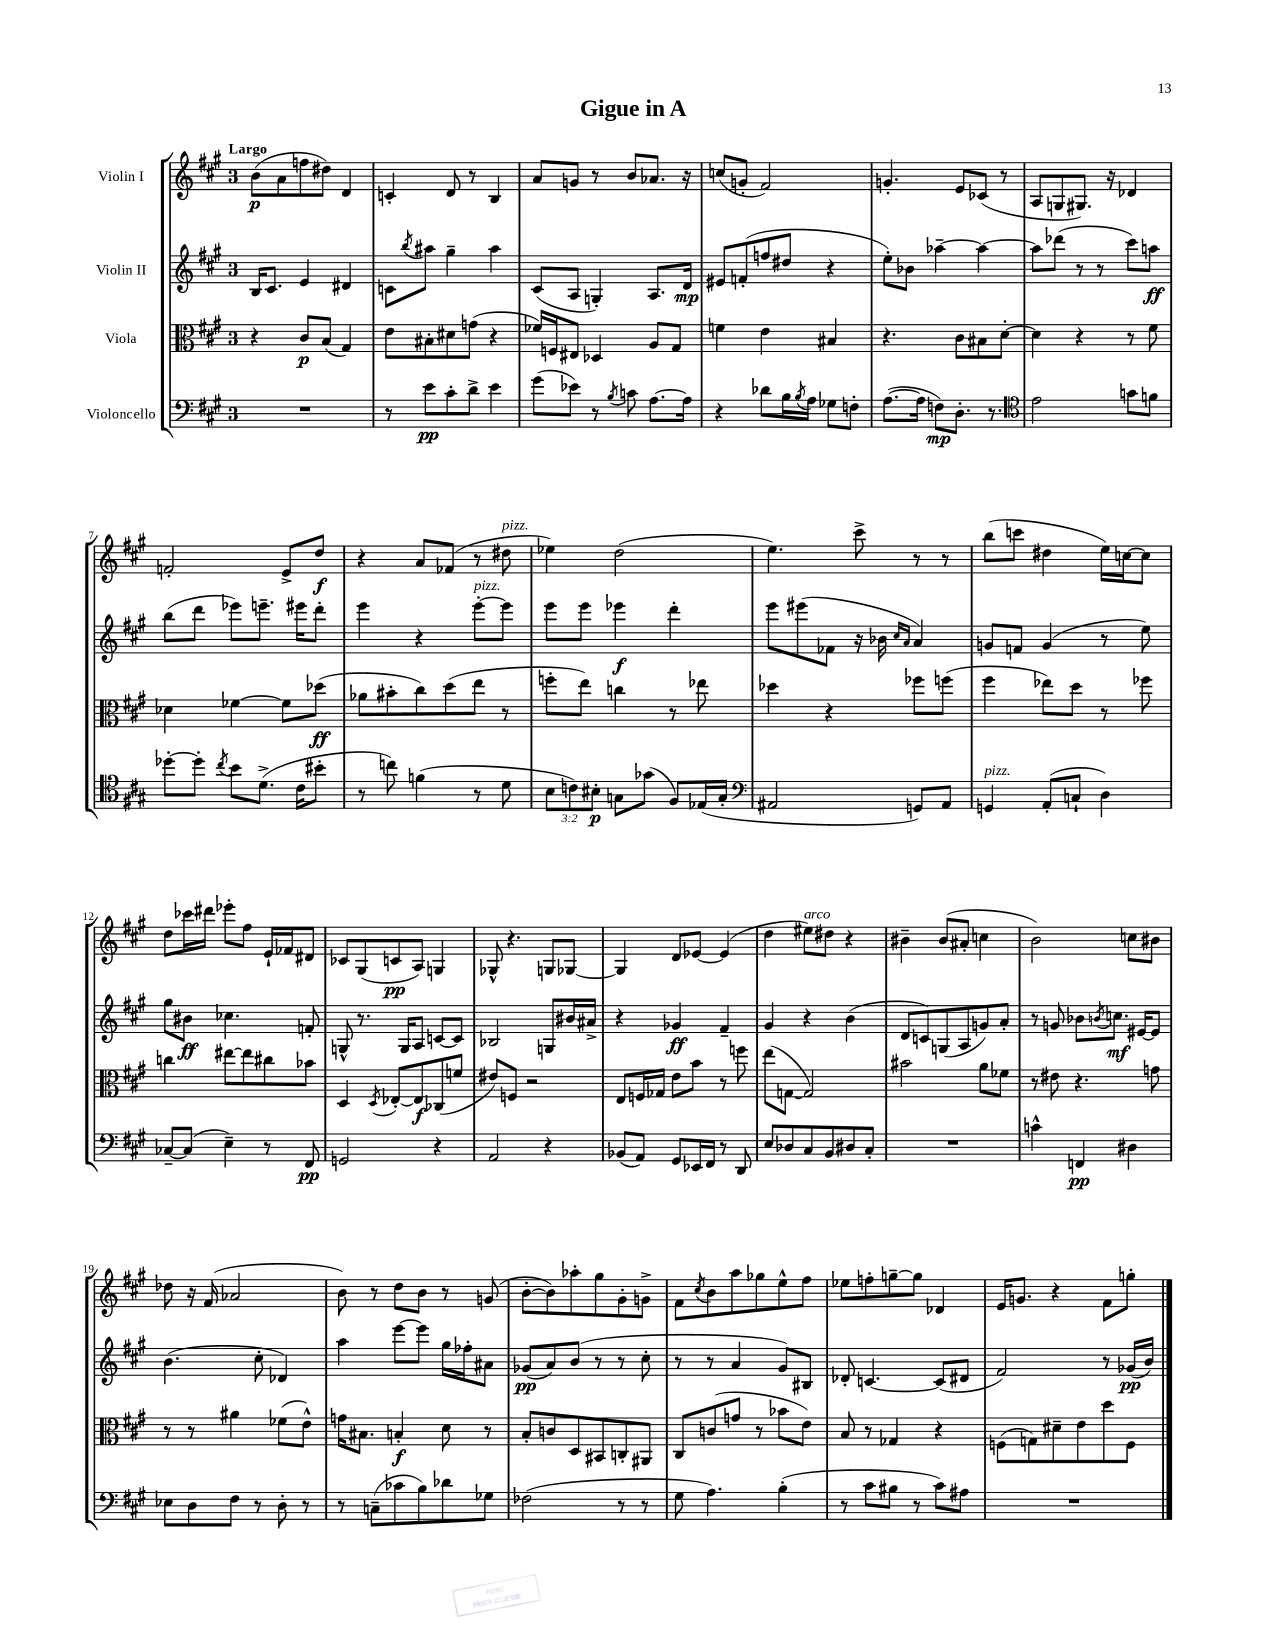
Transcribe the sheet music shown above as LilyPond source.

\header { title = "Gigue in A" }
<<
\new StaffGroup <<
\new Staff = "s0" \with { instrumentName = "Violin I" } {
    \clef treble \key a \major \once \override Staff.TimeSignature.style = #'single-digit \time 3/4 \tempo "Largo"
    b'8\p( a'8 f''8 dis''8) d'4 |
    c'4-. d'8 r8 b4 |
    a'8 g'8 r8 b'8 aes'8. r16 |
    c''8( g'8-. fis'2) |
    g'4.-. e'8 ces'8( r8 |
    a8 g8 gis8.) r16 des'4 |
    f'2-. e'8-> d''8\f |
    r4 a'8 fes'8( r8 dis''8^\markup { \italic "pizz." } |
    ees''4) d''2( |
    e''4.) cis'''8-> r8 r8 |
    b''8( c'''8 dis''4 e''16) c''16~ c''8 |
    d''8 ces'''16 dis'''16 ees'''8-. fis''8 e'16-! fes'16 dis'8 |
    ces'8 gis8( c'8\pp a8) g4 |
    ges8-^ r4. g8 ges8~ |
    ges4 d'8 ees'8~ ees'4( |
    d''4 eis''8^\markup { \italic "arco" }) dis''8 r4 |
    bis'4-- bis'8( ais'8-. c''4 |
    b'2) c''8 bis'8 |
    des''8 r16 fis'16( aes'2 |
    b'8) r8 d''8 b'8 r8 g'8( |
    b'8~-. b'8) aes''8-. gis''8 gis'8-. g'8-> |
    fis'8 \acciaccatura { cis''8 } b'8 a''8 ges''8 e''8-^ fis''8 |
    ees''8 f''8-. g''8~-- g''8 des'4 |
    e'16 g'8. r4 fis'8 g''8-. \bar "|." |
}
\new Staff = "s1" \with { instrumentName = "Violin II" } {
    \clef treble \key a \major \once \override Staff.TimeSignature.style = #'single-digit \time 3/4
    b16 cis'8. e'4 dis'4 |
    c'8 \acciaccatura { b''8 } ais''8 gis''4-- ais''4 |
    cis'8( a8 g4-.) a8. d'16\mp |
    eis'8 f'8-.( f''8 dis''8 r4 |
    e''8-.) bes'8 aes''4~-- aes''4~ |
    aes''8 des'''8( r8 r8 cis'''8) a''8\ff |
    b''8( d'''8 ees'''8) e'''8.-- eis'''16 d'''8-. |
    e'''4 r4 e'''8~-.^\markup { \italic "pizz." } e'''8 |
    e'''8 e'''8 ees'''4\f d'''4-. |
    e'''8 eis'''8( fes'8 r16 bes'16 \grace { cis''16 a'16 } a'4) |
    g'8 f'8 g'4( r8 e''8) |
    gis''8 bis'8\ff ces''4. f'8-. |
    g8-^ r8. g16 a8 c'8~ c'8 |
    bes2 g8 bis'16 ais'16-> |
    r4 ges'4\ff fis'4-- |
    gis'4 r4 b'4( |
    d'8 c'8) g8( a8 g'8) a'8-. |
    r8 g'8 bes'8 \acciaccatura { b'8 } c''8.\mf eis'16~ eis'8 |
    b'4.( cis''8-. des'4) |
    a''4 e'''8~ e'''8 gis''16 fes''16-. ais'8 |
    ges'8\pp( a'8) b'8( r8 r8 cis''8-. |
    r8 r8 a'4 gis'8) bis8 |
    des'8-. c'4.~ c'8( dis'8 |
    fis'2) r8 ges'16\pp( b'16) \bar "|." |
}
\new Staff = "s2" \with { instrumentName = "Viola" } {
    \clef alto \key a \major \once \override Staff.TimeSignature.style = #'single-digit \time 3/4
    r4 cis'8\p b8( gis4) |
    e'8 bis8-. dis'8 g'8( r4 |
    fes'16) f16 eis8 des4 a8 gis8 |
    f'4 e'4 bis4 |
    r4. cis'8 bis8 d'8~-. |
    d'4 r4 r8 fis'8 |
    des'4 fes'4~ fes'8 des''8\ff( |
    aes'8 bis'8-. cis''8) d''8( e''8 r8 |
    f''8-. e''8) c''4 r8 ees''8 |
    des''4 r4 fes''8 f''8( |
    fis''4 ees''8) d''8 r8 fes''8 |
    c''4 eis''8~ eis''8 cis''8 bes'8 |
    d4 \acciaccatura { d8 } ees8~-. ees8\f ces8( f'8 |
    eis'8) f8 r2 |
    e8 f16 ges16 e'8 b'8 r8 f''8 |
    e''8( g8~ g2) |
    bis'2 a'8 fes'8 |
    r8 eis'8 r4. g'8 |
    r8 r8 ais'4 fes'8( e'8-^) |
    g'16 bis8. b4-.\f d'8 r8 |
    b8-. c'8 d8 bis,8 c8-. ais,8 |
    cis8 c'8( g'8 r8 bes'8 e'8) |
    b8 r8 ges4 r4 |
    f8( g8) dis'8-- e'8 d''8 f8 \bar "|." |
}
\new Staff = "s3" \with { instrumentName = "Violoncello" } {
    \clef bass \key a \major \once \override Staff.TimeSignature.style = #'single-digit \time 3/4 \override Staff.TupletNumber.text = #tuplet-number::calc-fraction-text
    R2. |
    r8 e'8\pp cis'8-. d'8-> e'4 |
    gis'8( ees'8) r8 \acciaccatura { b8 } c'8 a8.~ a16 |
    r4 des'8 b16 \acciaccatura { b8 } a16 ges8 f8-. |
    a8.~( a16 f8\mp) d8.-. r8. |
    \clef tenor e'2 g'8 f'8 |
    des''8~-. des''8-. \acciaccatura { cis''8 } b'8 d'8.->( cis'16 bis'8-. |
    r8 c''8) f'4( r8 d'8 |
    \tuplet 3/2 { b8 c'8) bis8-.\p } g8 ges'8( fis8) ees16( g16-. |
    \clef bass ais,2 g,8) ais,8 |
    g,4^\markup { \italic "pizz." } a,8-.( c8-! d4) |
    ces8~-- ces8( e4--) r8 fis,8\pp |
    g,2 r4 |
    a,2 r4 |
    bes,8( a,8) gis,8 ees,16 fis,16 r8 d,8 |
    e8 des8 cis8 b,8 dis8 cis8-. |
    R2. |
    c'4-^ f,4\pp dis4 |
    ees8 d8 fis8 r8 d8-. r8 |
    r8 c8--( ces'8 b8) des'8 ges8 |
    fes2( r8 r8 |
    gis8 a4.) b4-.( |
    r8 cis'8 bis8 r8 cis'8) ais8 |
    R2. \bar "|." |
}
>>
>>
